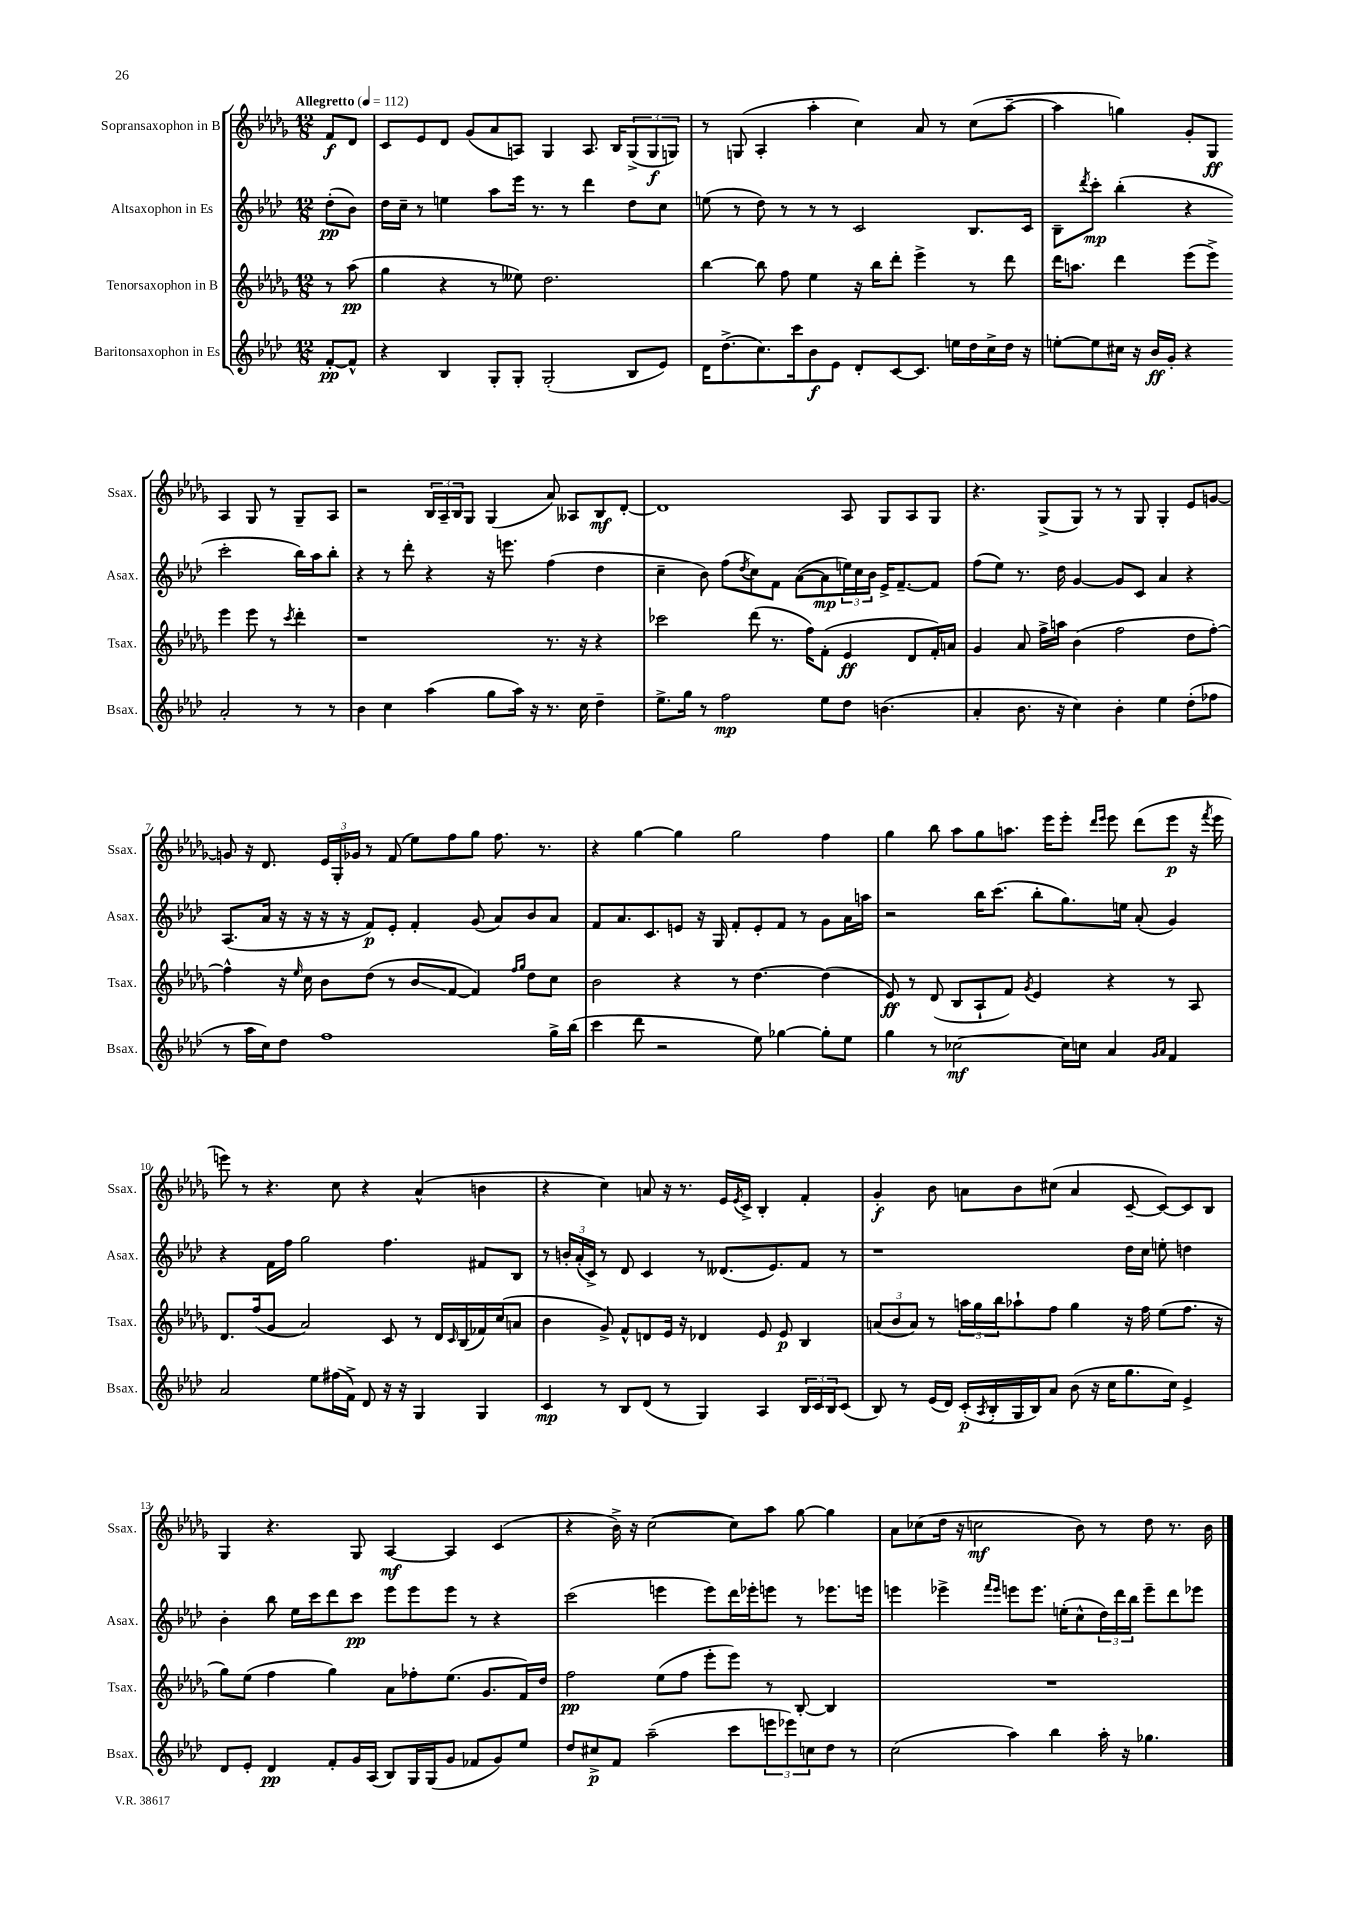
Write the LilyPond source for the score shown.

<<
\new StaffGroup <<
\new Staff = "s0" \with { instrumentName = "Sopransaxophon in B" shortInstrumentName = "Ssax." } {
    \clef treble \key des \major \numericTimeSignature \time 12/8 \partial 4 \tempo "Allegretto" 4 = 112
    f'8\f des'8 |
    c'8 ees'8 des'8 ges'8( aes'8 a8) ges4 a8. bes16 \tuplet 3/2 { ges8->( ges8\f g8) } |
    r8 g8( aes4-. aes''4-. c''4) aes'8 r8 c''8( aes''8~-- |
    aes''4 g''4) ges'8-. ges8\ff aes4 ges8 r8 ges8-- aes8 |
    r2 \tuplet 3/2 { bes16 aes16-- bes16 } ges8 ges4( aes'8) aeses8 bes8\mf des'8~-. |
    des'1 aes8 ges8 aes8 ges8 |
    r4. ges8->( ges8) r8 r8 ges8 ges4-. ees'8 g'8~ |
    g'8 r16 des'8. \tuplet 3/2 { ees'16 ges16-. ges'16 } r8 f'8( ees''8) f''8 ges''8 f''8. r8. |
    r4 ges''4~ ges''4 ges''2 f''4 |
    ges''4 bes''8 aes''8 ges''8 a''8. ees'''16 ees'''8-. \grace { des'''16 ees'''16 } ees'''8 des'''8( ees'''8\p r16 \acciaccatura { f'''8 } ees'''16 |
    e'''8) r8 r4. c''8 r4 aes'4-^( b'4 |
    r4 c''4) a'8 r16 r8. ees'16 \acciaccatura { ees'8 } c'16-> bes4-. f'4-. |
    ges'4-.\f bes'8 a'8 bes'8 cis''8( a'4 c'8~-- c'8~) c'8 bes8 |
    ges4 r4. ges8 aes4~\mf aes4 c'4( |
    r4 bes'16->) r16 c''2~( c''8) aes''8 ges''8~ ges''4 |
    aes'8 ces''8( des''16 r16 c''2\mf bes'8) r8 des''8 r8. bes'16 \bar "|." |
}
\new Staff = "s1" \with { instrumentName = "Altsaxophon in Es" shortInstrumentName = "Asax." } {
    \clef treble \key aes \major \numericTimeSignature \time 12/8 \partial 4
    des''8-.\pp( bes'8) |
    des''16 c''16-- r8 e''4 aes''8 ees'''16 r8. r8 des'''4 des''8 c''8 |
    e''8( r8 des''8) r8 r8 r8 c'2 bes8. c'16 |
    bes8-- \acciaccatura { des'''8 } c'''8-.\mp bes''4-.( r4 c'''2-. bes''16) aes''16 bes''8-. |
    r4 r8 des'''8-. r4 r16 e'''8. f''4( des''4 |
    c''4-- bes'8) f''8( \acciaccatura { des''8 } c''8) f'8 aes'8~( aes'8\mp \tuplet 3/2 { e''16) c''16 bes'16 } ees'16-> f'8.~-- f'8 |
    f''8( ees''8) r8. des''16 g'4~ g'8 c'8 aes'4 r4 |
    aes8.( aes'16 r16 r16 r16 r16 f'8\p) ees'8-. f'4-. g'8( aes'8) bes'8 aes'8 |
    f'8 aes'8. c'8. e'8 r16 g16 f'8-. e'8-. f'8 r8 g'8 aes'16 a''16 |
    r2 bes''16 c'''8.( bes''8-. g''8.) e''16 aes'8-.( g'4) |
    r4 f'16 f''16 g''2 f''4. fis'8 bes8 |
    r8 \tuplet 3/2 { b'16-. aes'16-.( c'16->) } r8 des'8 c'4 r8 deses'8.( ees'8.) f'8 r8 |
    r1 des''16 c''16 e''8-. d''4 |
    bes'4-. bes''8 ees''16 c'''16 des'''8 c'''8\pp ees'''8 ees'''8 ees'''8 r8 r4 |
    c'''2( e'''4 e'''8) des'''16 ees'''16-. e'''8 r8 ees'''8. e'''16 |
    e'''4 ees'''4-> \grace { f'''16 ees'''16 } e'''8 e'''8. e''16-.( c''8-^ \tuplet 3/2 { des''16) des'''16 bes''16 } e'''8-- des'''8 ees'''8 \bar "|." |
}
\new Staff = "s2" \with { instrumentName = "Tenorsaxophon in B" shortInstrumentName = "Tsax." } {
    \clef treble \key des \major \numericTimeSignature \time 12/8 \partial 4
    r8 aes''8\pp( |
    ges''4 r4 r8 eeses''8) des''2. |
    bes''4~ bes''8 f''8 ees''4 r16 bes''16 des'''8-. ees'''4-> r8 des'''8 |
    des'''16 a''8. des'''4 ees'''8( ees'''8->) ees'''4 ees'''8 r8 \acciaccatura { c'''8 } des'''4-. |
    r1 r8. r16 r4 |
    ces'''2 des'''8( r8. f''16) f'8-.( ees'4\ff des'8 f'16-.) a'16 |
    ges'4 aes'8 f''16-> a''16 bes'4( f''2 des''8 f''8~-.) |
    f''4-^ r16 \grace { ees''16 } c''16 bes'8 des''8( r8 bes'8\glissando f'8~ f'4) \grace { f''16 ges''16 } des''8 c''8 |
    bes'2 r4 r8 des''4.~ des''4( |
    ees'8\ff) r8 des'8( bes8 aes8-! f'8) \acciaccatura { ges'8 } ees'4 r4 r8 aes8 |
    des'8. f''16( ges'8 aes'2) c'8 r8 des'16 \grace { c'16 } bes16( fes'16) c''16( a'8 |
    bes'4 ges'8->) f'8-^ d'8 ees'16 r16 des'4 ees'8 ees'8\p bes4 |
    \tuplet 3/2 { a'8( bes'8 a'8) } r8 \tuplet 3/2 { a''16 ges''16 bes''16 } aes''8-! f''8 ges''4 r16 f''16 ees''8( f''8. r16 |
    ges''8) ees''8( f''4 ges''4) aes'8 fes''8-. ees''8.( ges'8. f'16) des''16 |
    f''2\pp ees''8( f''8 ees'''8-. ees'''8) r8 bes8~-. bes4 |
    R1. \bar "|." |
}
\new Staff = "s3" \with { instrumentName = "Baritonsaxophon in Es" shortInstrumentName = "Bsax." } {
    \clef treble \key aes \major \numericTimeSignature \time 12/8 \partial 4
    f'8~-.\pp f'8-^ |
    r4 bes4 g8-. g8-. g2-.( bes8 ees'8) |
    des'16 des''8.->( c''8.) c'''16 bes'8\f ees'8 des'8-. c'8~ c'8. e''16 des''16 c''16-> des''16 r16 |
    e''8~-. e''8 cis''16 r16 bes'16\ff g'16-. r4 aes'2-. r8 r8 |
    bes'4 c''4 aes''4( g''8 aes''16) r16 r8. c''16 des''4-- |
    ees''8.-> g''16 r8 f''2\mp ees''8 des''8 b'4.( |
    aes'4-. bes'8. r16 c''4) bes'4-. ees''4 des''8-.( fes''8 |
    r8 aes''16 c''16) des''8 f''1 g''16-> bes''16( |
    c'''4 des'''8 r2 ees''8) ges''4~ ges''8-. ees''8 |
    g''4 r8 ces''2~\mf ces''16 c''16 aes'4 \grace { g'16 aes'16 } f'4 |
    aes'2 ees''8 fis''16( f'16->) des'8 r16 r16 g4 g4 |
    c'4\mp r8 bes8 des'8( r8 g4) aes4 \tuplet 3/2 { bes16 c'16 bes16 } c'8( |
    bes8) r8 ees'16( des'16) c'16-.\p( \acciaccatura { aes8 } bes16-. g16 bes16) aes'8 bes'8( r16 c''16 g''8. c''16) ees'4-> |
    des'8 ees'8-. des'4\pp f'8-. g'16 aes16( bes8) g16 g16( g'8 fes'8 g'8) ees''8 |
    des''8 cis''8->\p f'8 aes''2--( c'''8 \tuplet 3/2 { e'''8 ees'''8) c''8 } des''8 r8 |
    c''2( aes''4) bes''4 aes''16-. r16 ges''4. \bar "|." |
}
>>
>>
